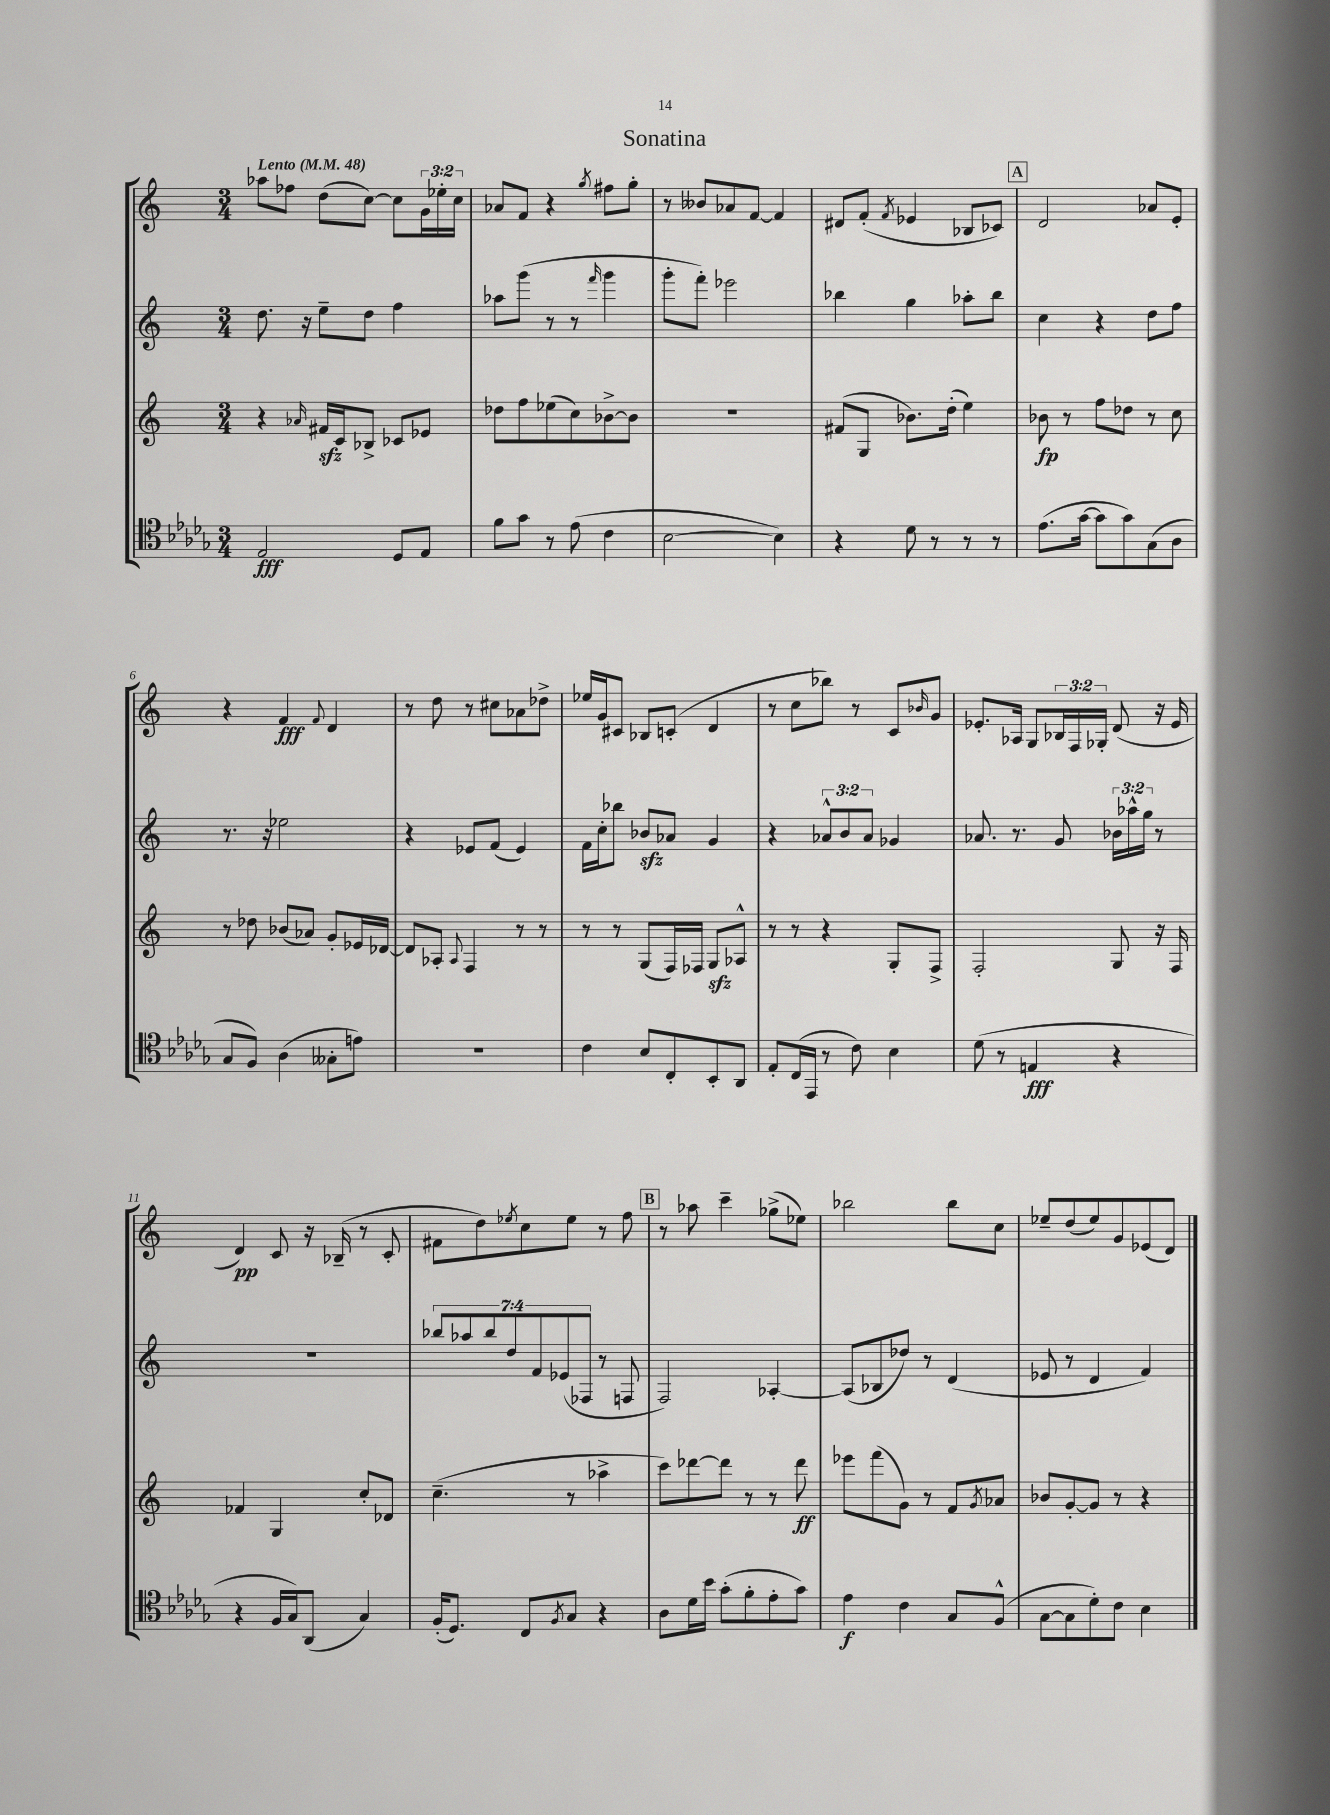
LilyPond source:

\header { title = "Sonatina" }
<<
\new StaffGroup <<
\new Staff = "s0" {
    \clef treble \key c \major \numericTimeSignature \time 3/4 \override Staff.TupletNumber.text = #tuplet-number::calc-fraction-text \tempo "Lento" 4 = 48
    aes''8 fes''8 d''8( c''8~) c''8 \tuplet 3/2 { g'16 ees''16-. c''16 } |
    aes'8 f'8 r4 \acciaccatura { g''8 } fis''8 g''8-. |
    r8 beses'8 aes'8 f'8~ f'4 |
    dis'8 f'8-.( \acciaccatura { f'8 } ees'4 bes8 ces'8) |
    \mark \markup { \box "A" } d'2 aes'8 e'8-. |
    r4 f'4\fff \appoggiatura { f'8 } d'4 |
    r8 d''8 r8 cis''8 aes'8 des''8-> |
    ees''16 g'16 cis'8 bes8 c'8-.( d'4 |
    r8 c''8 bes''8) r8 c'8 \grace { bes'16 } g'8 |
    ees'8.-. aes16 g8 \tuplet 3/2 { bes16 f16 ges16-. } d'8( r16 ees'16 |
    d'4\pp) c'8 r16 bes16--( r8 c'8-. |
    fis'8 d''8) \acciaccatura { ees''8 } c''8 ees''8 r8 f''8 |
    \mark \markup { \box "B" } r8 aes''8 c'''4-- ges''8->( ees''8) |
    bes''2 bes''8 c''8 |
    ees''8-- d''8( ees''8) g'8 ees'8( d'8) \bar "|." |
}
\new Staff = "s1" {
    \clef treble \key c \major \numericTimeSignature \time 3/4 \override Staff.TupletNumber.text = #tuplet-number::calc-fraction-text
    d''8. r16 e''8-- d''8 f''4 |
    aes''8 g'''8( r8 r8 \grace { f'''16 } g'''4 |
    g'''8-. f'''8-.) ees'''2 |
    bes''4 g''4 aes''8-. bes''8 |
    \mark \markup { \box "A" } c''4 r4 d''8 f''8 |
    r8. r16 ees''2 |
    r4 ees'8 f'8( ees'4) |
    f'16 c''16-. bes''8 bes'8\sfz aes'8 g'4 |
    r4 \tuplet 3/2 { aes'8-^ b'8 aes'8 } ges'4 |
    aes'8. r8. g'8 \tuplet 3/2 { bes'16 aes''16-^ g''16 } r8 |
    R2. |
    \tuplet 7/4 { bes''8 aes''8 bes''8 d''8 f'8 ees'8( fes8 } r8 f8 |
    \mark \markup { \box "B" } f2) aes4~-. |
    aes8( bes8 des''8) r8 d'4( |
    ees'8 r8 d'4 f'4) \bar "|." |
}
\new Staff = "s2" {
    \clef treble \key c \major \numericTimeSignature \time 3/4
    r4 \grace { aes'16 } fis'16\sfz c'16 bes8-> ces'8 ees'8 |
    des''8 f''8 ees''8( c''8) bes'8~-> bes'8 |
    R2. |
    fis'8( g8 bes'8.) d''16-.( e''4) |
    \mark \markup { \box "A" } bes'8\fp r8 f''8 des''8 r8 c''8 |
    r8 des''8 bes'8( aes'8) g'8-. ees'16 des'16~ |
    des'8 aes8-. \appoggiatura { aes8 } f4 r8 r8 |
    r8 r8 g8( f16) fes16 g8\sfz aes8-^ |
    r8 r8 r4 g8-. f8-> |
    f2-. g8 r16 f16 |
    fes'4 g4 c''8-. des'8 |
    c''4.--( r8 aes''4-> |
    \mark \markup { \box "B" } c'''8) des'''8~ des'''8 r8 r8 des'''8\ff |
    ees'''8 f'''8( g'8) r8 f'8 \acciaccatura { g'8 } aes'8 |
    bes'8 g'8~-. g'8 r8 r4 \bar "|." |
}
\new Staff = "s3" {
    \clef tenor \key des \major \numericTimeSignature \time 3/4
    ees2\fff des8 ees8 |
    f'8 ges'8 r8 ees'8( c'4 |
    bes2~ bes4) |
    r4 des'8 r8 r8 r8 |
    \mark \markup { \box "A" } ees'8.( ges'16~ ges'8 ges'8) ges8( aes8 |
    ges8 f8) aes4( geses8-. e'8) |
    R2. |
    c'4 bes8 c8-. bes,8-. aes,8 |
    ees8-. c16( ees,16 r8 c'8) bes4 |
    des'8( r8 e4\fff r4 |
    r4 f16 ges16) aes,8( ges4) |
    f16-.( des8.) c8 \acciaccatura { f8 } ges8 r4 |
    \mark \markup { \box "B" } aes8 des'16 bes'16 ges'8-.( f'8-. ees'8-. ges'8) |
    ees'4\f c'4 ges8 f8-^( |
    ges8~ ges8 des'8-.) c'8 bes4 \bar "|." |
}
>>
>>
